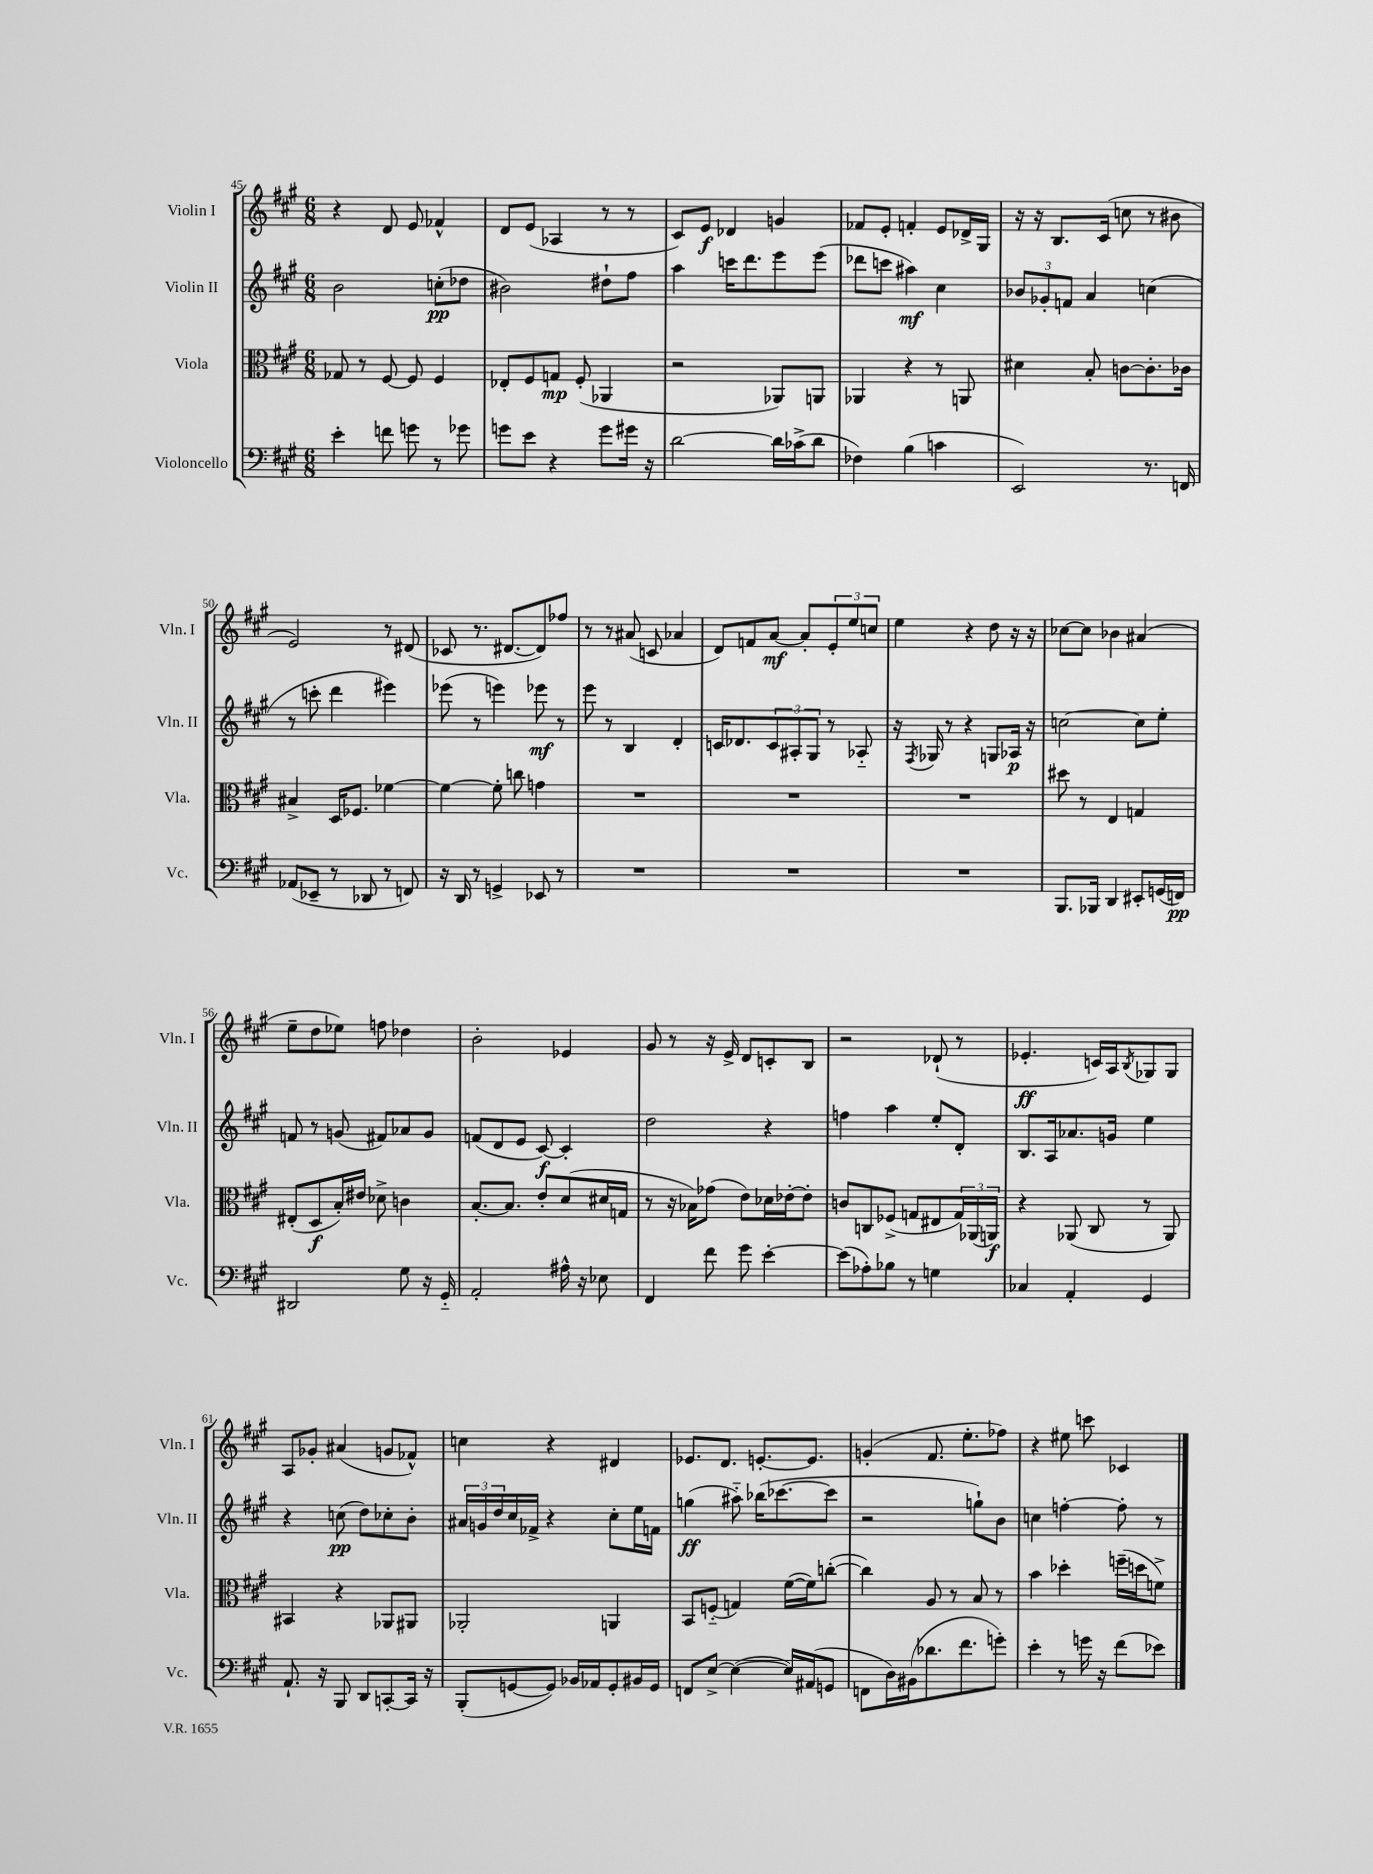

**kern	**dynam	**kern	**dynam	**kern	**dynam	**kern	**dynam
*part4	*part4	*part3	*part3	*part2	*part2	*part1	*part1
*staff4	*staff4	*staff3	*staff3	*staff2	*staff2	*staff1	*staff1
*I"Violoncello	*	*I"Viola	*	*I"Violin II	*	*I"Violin I	*
*I'Vc.	*	*I'Vla.	*	*I'Vln. II	*	*I'Vln. I	*
*clefF4	*	*clefC3	*	*clefG2	*	*clefG2	*
*k[f#c#g#]	*	*k[f#c#g#]	*	*k[f#c#g#]	*	*k[f#c#g#]	*
*M6/8	*	*M6/8	*	*M6/8	*	*M6/8	*
=45	=45	=45	=45	=45	=45	=45	=45
4e'\	.	8G-X/	.	2b\	.	4r	.
.	.	8r	.	.	.	.	.
8fn\	.	[8F#/	.	.	.	8d/	.
8gn\	.	8F#/]	.	.	.	8e/	.
8r	.	4F#/	.	(8ccn'\L	pp	4f-X^^/	.
8g-X\	.	.	.	8dd-X\J	.	.	.
=46	=46	=46	=46	=46	=46	=46	=46
8gn\L	.	8E-X'/L	.	2b#X\)	.	8d/L	.
8e\J	.	8F#/	.	.	.	(8e/J	.
4r	.	8Gn/J	mp	.	.	4A-X/	.
.	.	(8F#'/	.	.	.	.	.
8g\L	.	4AA-X/	.	8dd#X`\L	.	8r	.
16g#X\Jk	.	.	.	8ff#\J	.	8r	.
16r	.	.	.	.	.	.	.
=47	=47	=47	=47	=47	=47	=47	=47
[2d\	.	2r	.	4aa\	.	8c#/L)	.
.	.	.	.	.	.	8e/J	f
.	.	.	.	16cccn\KL	.	4d-X/	.
.	.	.	.	8.ddd\	.	.	.
16d\LL]	.	8AA-X/L)	.	8eee\	.	4gn/	.
(16c-X^\J	.	.	.	.	.	.	.
8d\J	.	8AAn/J	.	(8eee\J	.	.	.
=48	=48	=48	=48	=48	=48	=48	=48
4F-X\)	.	4AA-X/	.	8ddd-X\L	.	8f-X/L	.
.	.	.	.	8cccn\J	.	8e'/J	.
(4B\	.	4r	.	4aa#X\)	mf	4fn'/	.
4cn\	.	8r	.	4cc#\	.	8e/L	.
.	.	8AAn/	.	.	.	16d-X^/L	.
.	.	.	.	.	.	16G#/JJ	.
=49	=49	=49	=49	=49	=49	=49	=49
2EE/)	.	4d#X\	.	12b-X/L	.	16r	.
.	.	.	.	.	.	16r	.
.	.	.	.	12g-X'/	.	.	.
.	.	.	.	.	.	8.B/L	.
.	.	.	.	12fn/J	.	.	.
.	.	8B'/	.	4a/	.	.	.
.	.	.	.	.	.	(16c#/Jk	.
.	.	[8cn\L	.	.	.	8ccn\	.
8.r	.	8.c'\]	.	(4ccn\	.	8r	.
.	.	.	.	.	.	8b#X\	.
16FFn/	.	16c-X\Jk	.	.	.	.	.
!!LO:LB:g=z
=50	=50	=50	=50	=50	=50	=50	=50
(8AA-X/L	.	4B#X^/	.	8r	.	2e/)	.
8EE-X~/J	.	.	.	8cccn'\	.	.	.
8r	.	16D/KL	.	4ddd\	.	.	.
.	.	8.F-X/J	.	.	.	.	.
8DD-X/	.	.	.	.	.	.	.
8r	.	[4f-X\	.	4eee#X\)	.	8r	.
8FFn/)	.	.	.	.	.	(8d#X/	.
=51	=51	=51	=51	=51	=51	=51	=51
16r	.	4f-\_	.	(8eee-X\	.	8c-X/	.
16DD/	.	.	.	.	.	.	.
8r	.	.	.	8r	.	8.r	.
4GGn^/	.	8f-'\]	.	4eeen\)	.	.	.
.	.	.	.	.	.	[8.d#X/L	.
.	.	8ccn\	.	.	.	.	.
8EE-X/	.	4gn\	.	8eee-X\	mf	8d#/])	.
8r	.	.	.	8r	.	8ff-X/J	.
=52	=52	=52	=52	=52	=52	=52	=52
2.r	.	2.r	.	8eee\	.	8r	.
.	.	.	.	8r	.	8r	.
.	.	.	.	4B/	.	(8a#X/	.
.	.	.	.	.	.	8cn/	.
.	.	.	.	4d'/	.	4a-X/	.
=53	=53	=53	=53	=53	=53	=53	=53
2.r	.	2.r	.	16cn/KL	.	8d/L)	.
.	.	.	.	8.d-X/	.	.	.
.	.	.	.	.	.	8fn/	.
.	.	.	.	12c/	.	[8a/J	mf
.	.	.	.	12A#X'/	.	.	.
.	.	.	.	.	.	8a'/L]	.
.	.	.	.	12G#/J	.	.	.
.	.	.	.	8r	.	12e'/	.
.	.	.	.	.	.	12ee/	.
.	.	.	.	8A-X/	.	.	.
.	.	.	.	.	.	12ccn/J	.
=54	=54	=54	=54	=54	=54	=54	=54
2.r	.	2.r	.	16r	.	4ee\	.
.	.	.	.	8qF#/	.	.	.
.	.	.	.	16G-X/	.	.	.
.	.	.	.	8r	.	.	.
.	.	.	.	4r	.	4r	.
.	.	.	.	8Gn/L	.	8dd\	.
.	.	.	.	16A-X/Jk	p	16r	.
.	.	.	.	16r	.	16r	.
=55	=55	=55	=55	=55	=55	=55	=55
8.BBB/L	.	8dd#X\	.	[2ccn\	.	[8cc-X\L	.
.	.	8r	.	.	.	8cc-\J]	.
16BBB-X/Jk	.	.	.	.	.	.	.
4DD/	.	4E/	.	.	.	4b-X\	.
8EE#X'/L	.	4Gn/	.	8cc\L]	.	(4a#X/	.
(16GGn/L	.	.	.	8ee'\J	.	.	.
16FFn/JJ)	pp	.	.	.	.	.	.
!!LO:LB:g=z
=56	=56	=56	=56	=56	=56	=56	=56
2DD#X/	.	(8E#X'/L	.	8fn/	.	8ee~\L	.
.	.	8D/	f	8r	.	8dd\	.
.	.	16B'/L)	.	(8gn/	.	8ee-X\J)	.
.	.	16e#X/JJ	.	.	.	.	.
.	.	8d-X^\	.	8f#X/L)	.	8ffn\	.
8G#\	.	4cn\	.	8a-X/	.	4dd-X\	.
16r	.	.	.	8g/J	.	.	.
16GG#/	.	.	.	.	.	.	.
=57	=57	=57	=57	=57	=57	=57	=57
2AA'/	.	[8.B'/L	.	(8fn/L	.	2b'\	.
.	.	.	.	8d/	.	.	.
.	.	8.B/J]	.	.	.	.	.
.	.	.	.	8e/J	.	.	.
.	.	8e'/L	.	[8c#/)	f	.	.
16A#X^^\	.	(8d/	.	4c#'/]	.	4e-X/	.
16r	.	.	.	.	.	.	.
8E-X\	.	16d#X/L	.	.	.	.	.
.	.	16Gn/JJ	.	.	.	.	.
=58	=58	=58	=58	=58	=58	=58	=58
4FF#/	.	8r	.	2dd\	.	8g#/	.
.	.	16r	.	.	.	8r	.
.	.	16B-X\KL)	.	.	.	.	.
8f#\	.	(8g-X\J	.	.	.	16r	.
.	.	.	.	.	.	16e^/	.
8g#\	.	8e\L)	.	.	.	8d/L	.
[4e'\	.	16d-X\L	.	4r	.	8cn'/	.
.	.	[16e-X'\J	.	.	.	.	.
.	.	8e-'\J]	.	.	.	8B/J	.
=59	=59	=59	=59	=59	=59	=59	=59
(8e\L]	.	8cn/L	.	4ffn\	.	2r	.
8A-X'\)	.	8Cn/	.	.	.	.	.
8B-X\J	.	(8F-X^/J	.	4aa\	.	.	.
8r	.	8Gn/L	.	.	.	.	.
4Gn\	.	8E#X/	.	8ee'/L	.	(8d-X`/	.
.	.	24G/L)	.	8d'/J	.	8r	.
.	.	(24AA-X/	.	.	.	.	.
.	.	24AAn/JJ)	f	.	.	.	.
=60	=60	=60	=60	=60	=60	=60	=60
4C-X/	.	4r	.	8.B/L	.	4.e-X'/	ff
.	.	.	.	16A/k	.	.	.
4AA'/	.	(8AA-X/	.	8.a-X/	.	.	.
.	.	8C#/	.	.	.	16cn/LL)	.
.	.	.	.	16gn/Jk	.	16A/J	.
.	.	.	.	.	.	8qB/	.
4GG#/	.	8r	.	4ee\	.	8G-X/	.
.	.	8AA-/)	.	.	.	8G-/J	.
!!LO:LB:g=z
=61	=61	=61	=61	=61	=61	=61	=61
8.AA`/	.	4BB#X/	.	4r	.	8A/L	.
.	.	.	.	.	.	8g-X'/J	.
16r	.	.	.	.	.	.	.
8BBB/	.	4r	.	(8ccn\	pp	(4a#X/	.
8DD/L	.	.	.	8dd\L)	.	.	.
[8CCn'/	.	8AA-X/L	.	8cc-X'\	.	8gn/L	.
16CC/Jk]	.	8AA#X/J	.	8b'\J	.	8f-X^^/J)	.
16r	.	.	.	.	.	.	.
=62	=62	=62	=62	=62	=62	=62	=62
(8BBB'/L	.	2AA-X'/	.	24a#X/LL	.	4ccn\	.
.	.	.	.	24gn/	.	.	.
.	.	.	.	24dd/	.	.	.
[8GGn/	.	.	.	16cc#/	.	.	.
.	.	.	.	16f-X^/JJ	.	.	.
8GG/J])	.	.	.	4r	.	4r	.
16BB-X/LL	.	.	.	.	.	.	.
16AA-X/J	.	.	.	.	.	.	.
8GG'/	.	4AAn/	.	8cc#'\L	.	4d#X/	.
16BB#X/L	.	.	.	16ee\L	.	.	.
16GG/JJ	.	.	.	16fn\JJ	.	.	.
=63	=63	=63	=63	=63	=63	=63	=63
8FFn/L	.	8BB/L	.	(4ggn\	ff	8.e-X/L	.
[8E^/J	.	(8Fn/J	.	.	.	.	.
.	.	.	.	.	.	8.d/J	.
(4E\_	.	4Gn/)	.	8aa#X\)	.	.	.
.	.	.	.	(16bb-X\KL	.	[8.en'/L	.
.	.	.	.	[8.ccc-X\	.	.	.
16E/LL])	.	([16f#\LL	.	.	.	.	.
(16AA#X/J	.	16f#\J])	.	.	.	8.e/J]	.
8GGn/J	.	([8ccn'\J	.	8ccc-\J]	.	.	.
=64	=64	=64	=64	=64	=64	=64	=64
8FFn\L	.	4cc\])	.	2r	.	(4gn'/	.
16D\L)	.	.	.	.	.	.	.
(16BB#X\J	.	.	.	.	.	.	.
8.d-X\	.	8A/	.	.	.	8.f#/	.
.	.	8r	.	.	.	.	.
8.f#\	.	.	.	.	.	8.ee'\L	.
.	.	8B/	.	8ggn`\L)	.	.	.
8gn'\J)	.	8r	.	8b\J	.	8ff-X\J)	.
=65	=65	=65	=65	=65	=65	=65	=65
4e'\	.	4b\	.	4ccn\	.	4r	.
8r	.	4dd-X'\	.	[4ffn'\	.	8ee#X\	.
16gn\	.	.	.	.	.	8cccn\	.
16r	.	.	.	.	.	.	.
(8f#\L	.	(16ffn~\LL	.	8ff'\]	.	4c-X/	.
.	.	16ddn\J	.	.	.	.	.
8e-X\J)	.	8fn^\J)	.	8r	.	.	.
==	==	==	==	==	==	==	==
*-	*-	*-	*-	*-	*-	*-	*-
